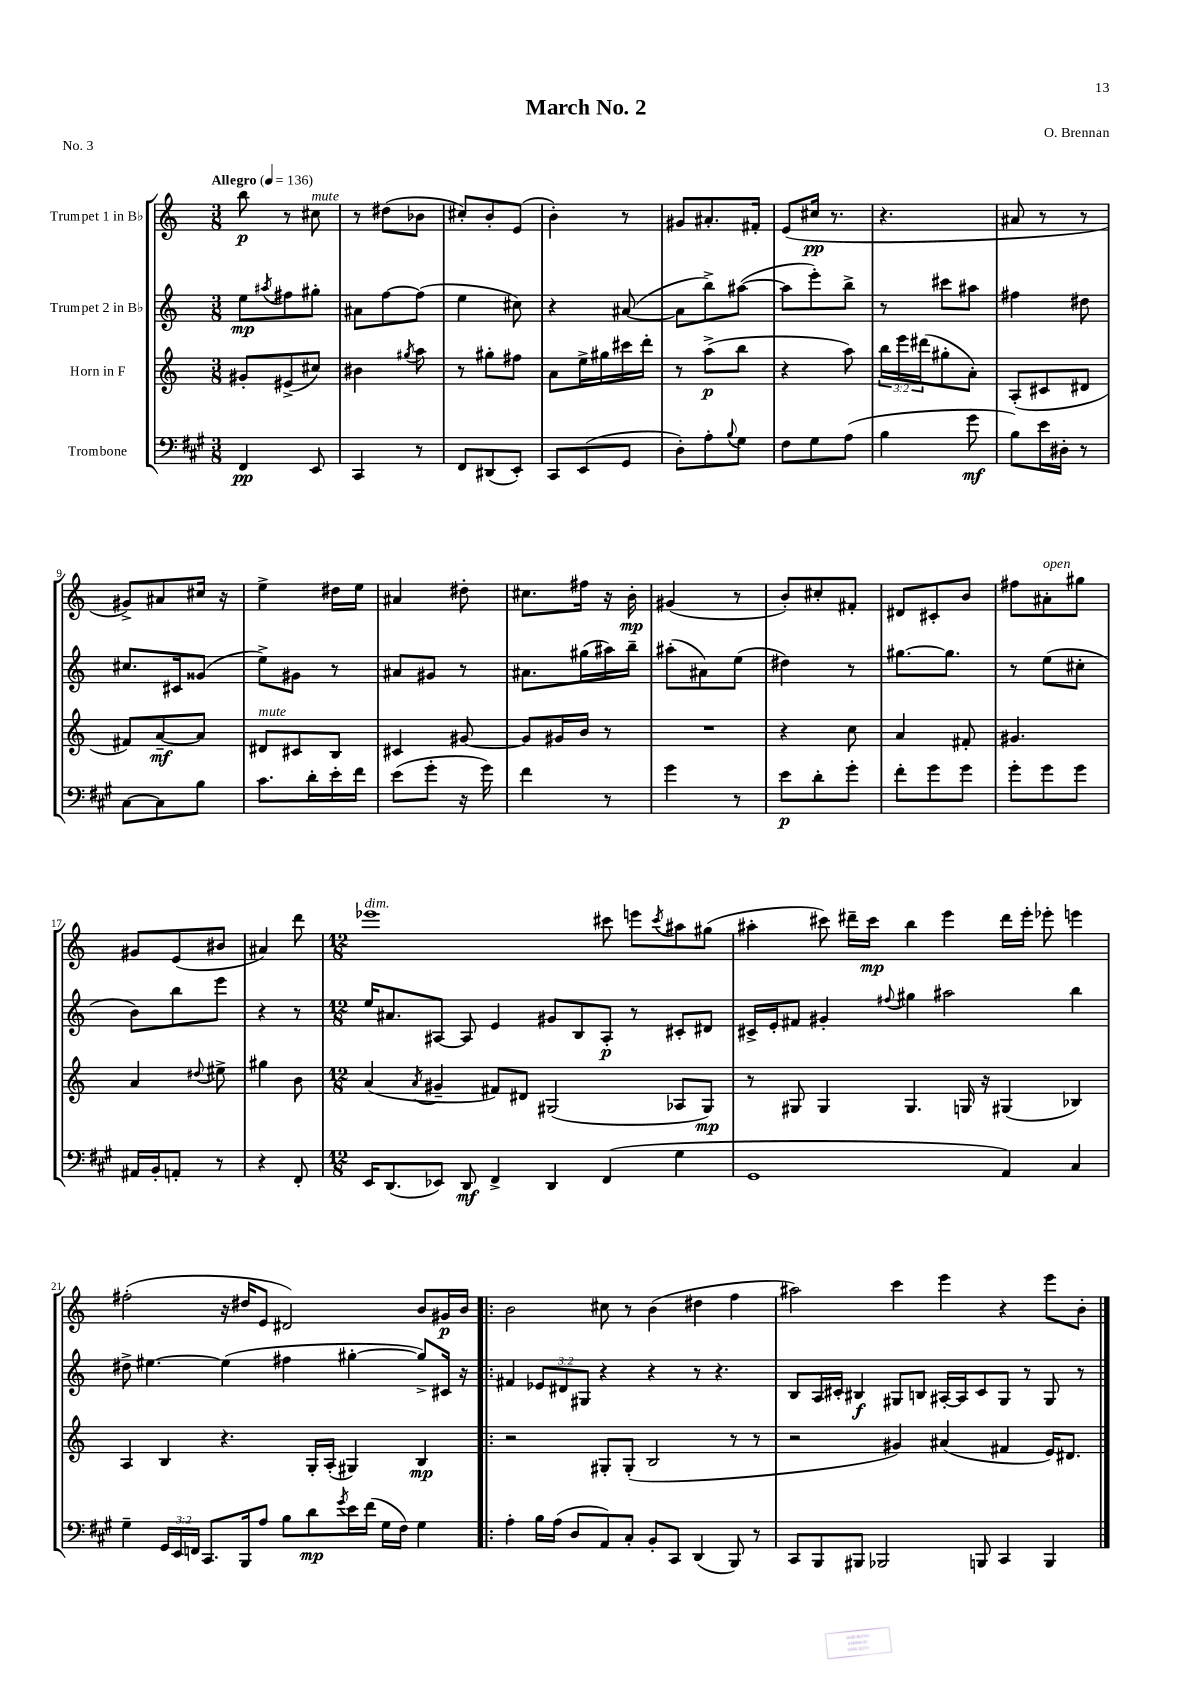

**kern	**kern	**kern	**kern
*staff4	*staff3	*staff2	*staff1
*clefF4	*clefG2	*clefG2	*clefG2
*k[f#c#g#]	*k[]	*k[]	*k[]
*M3/8	*M3/8	*M3/8	*M3/8
*MM136	*MM136	*MM136	*MM136
4FF#	8g#'	8ee	8bb
.	.	8qaa#	.
.	(8e#^	8ff#	8r
8EE	8cc#)	8gg#'	8cc#
=	=	=	=
4CC#	4b#	8a#	8r
.	.	[8ff	(8dd#
.	8qgg#	.	.
8r	8aa	(8ff]	8b-
=	=	=	=
8FF#	8r	4ee	8cc#')
(8DD#	8gg#'	.	8b'
8EE')	8ff#	8cc#)	(8e
=	=	=	=
8CC#	8a	4r	4b')
(8EE	16ee^	.	.
.	16gg#	.	.
8GG#	16ccc#	([8a#	8r
.	16ddd'	.	.
=	=	=	=
8D')	8r	8a#]	8g#
8A'	(8aa^	8bb^)	8.a#'
8qqB	.	.	.
8G#	8bb	([8aa#	.
.	.	.	16f#'
=	=	=	=
8F#	4r	8aa#]	(8e
8G#	.	8eee')	16cc#
.	.	.	8.r
(8A	8aa)	8bb^	.
=	=	=	=
4B	24bb	8r	4.r
.	24eee	.	.
.	(24ddd#	.	.
.	8gg#'	8ccc#	.
8g#	8a')	8aa#	.
=	=	=	=
8B)	(8A'	4ff#	8a#
16e	8c#	.	8r
16D#'	.	.	.
8r	8d#	8dd#	8r
=	=	=	=
[8C#	8f#)	8.cc#	8g#^)
8C#]	[8a~	.	8a#
.	.	16c#	.
8B	8a]	(8g##	16cc#
.	.	.	16r
=	=	=	=
8.c#	8d#	8ee^)	4ee^
.	8c#	8g#	.
16d'	.	.	.
16e'	8B	8r	16dd#
16f#	.	.	16ee
=	=	=	=
(8e	4c#	8a#	4a#
8g#'	.	8g#	.
16r	[8g#	8r	8dd#'
16g#)	.	.	.
=	=	=	=
4f#	8g#]	8.a#	8.cc#
.	16g#	.	.
.	16b	(16gg#	16ff#
8r	8r	16aa#)	16r
.	.	16bb~	16b'
=	=	=	=
4g#	4.r	(8aa#'	(4g#
.	.	8a#)	.
8r	.	(8ee	8r
=	=	=	=
8e	4r	4dd#)	8b')
8d'	.	.	8cc#'
8g#'	8cc	8r	8f#'
=	=	=	=
8f#'	4a	[8.gg#	8d#
8g#	.	.	8c#'
.	.	8.gg#]	.
8g#	8f#'	.	8b
=	=	=	=
8g#'	4.g#	8r	8ff#
8g#	.	(8ee	8a#'
8g#	.	8cc#'	8gg#
=	=	=	=
16AA#	4a	8b)	8g#
16BB'	.	.	.
8AA'	.	8bb	(8e
.	8qqdd#	.	.
8r	8ee#^	8eee	8b#
=	=	=	=
4r	4gg#	4r	4a#)
8FF#'	8b	8r	8ddd
=	=	=	=
*M12/8	*M12/8	*M12/8	*M12/8
16EE	(4a	16ee	1eee-
(8.DD	.	8.a#	.
.	8qa	.	.
8EE-)	4g#~	[8A#	.
8DD	.	8A#]	.
4FF#^	8f#)	4e	.
.	8d#	.	.
4DD	(2G#	8g#	.
.	.	8B	.
(4FF#	.	8A#'	8ccc#
.	.	8r	8eee
.	.	.	8qccc#
4G#	8A-	8c#'	8aa#
.	8G#)	8d#	(8gg#
=	=	=	=
1GG#	8r	16c#^	4aa#'
.	.	16e'	.
.	8G#	8f#	.
.	4G#	4g#'	8ccc#)
.	.	.	16ddd#~
.	.	.	16ccc#
.	.	8qqff#	.
.	4.G#	4gg#	4bb
.	.	2aa#	4eee
.	16G	.	.
.	16r	.	.
4AA)	(4G#	.	16ddd#
.	.	.	16eee'
.	.	.	8eee-'
4C#	4B-)	4bb	4eee
=	=	=	=
4G#~	4A	8dd#^	(2ff#'
.	.	[4.ee#	.
24GG#	4B	.	.
24EE	.	.	.
24FF	.	.	.
8.CC#	.	.	.
.	4.r	(4ee#]	16r
16BBB	.	.	16dd#
8A	.	.	8e
8B	.	4ff#	2d#)
8d	16G'	.	.
.	(16A'	.	.
8qg#	.	.	.
16e	4G#)	[4gg#'	.
(16f#	.	.	.
16G#	.	.	.
16F#)	.	.	.
4G#	4B	8gg#^])	8b
.	.	16c#	16g#
.	.	16r	16b
=!|:	=!|:	=!|:	=!|:
4A'	2r	4f#	2b
16B	.	12e-	.
(16A	.	.	.
.	.	12d#	.
8D	.	.	.
.	.	12G#	.
8AA)	8G#'	4r	8cc#
8C#'	(8G#'	.	8r
8BB'	2B	4r	(4b
8CC#	.	.	.
(4DD	.	8r	4dd#
.	.	4.r	.
8BBB)	8r	.	4ff
8r	8r	.	.
=	=	=	=
8CC#	2r	8B	2aa#)
8BBB	.	16A	.
.	.	16c#'	.
8BBB#	.	4B#	.
2BBB-	.	.	.
.	4g#)	8G#	4ccc
.	.	8B	.
.	(4a#	[16A#'	4eee
.	.	16A#]	.
8BBB	.	8c#	.
4CC#	4f#	8G#	4r
.	.	8r	.
4BBB	16e)	8G#	8eee
.	8.d#	.	.
.	.	8r	8b'
==	==	==	==
*-	*-	*-	*-
